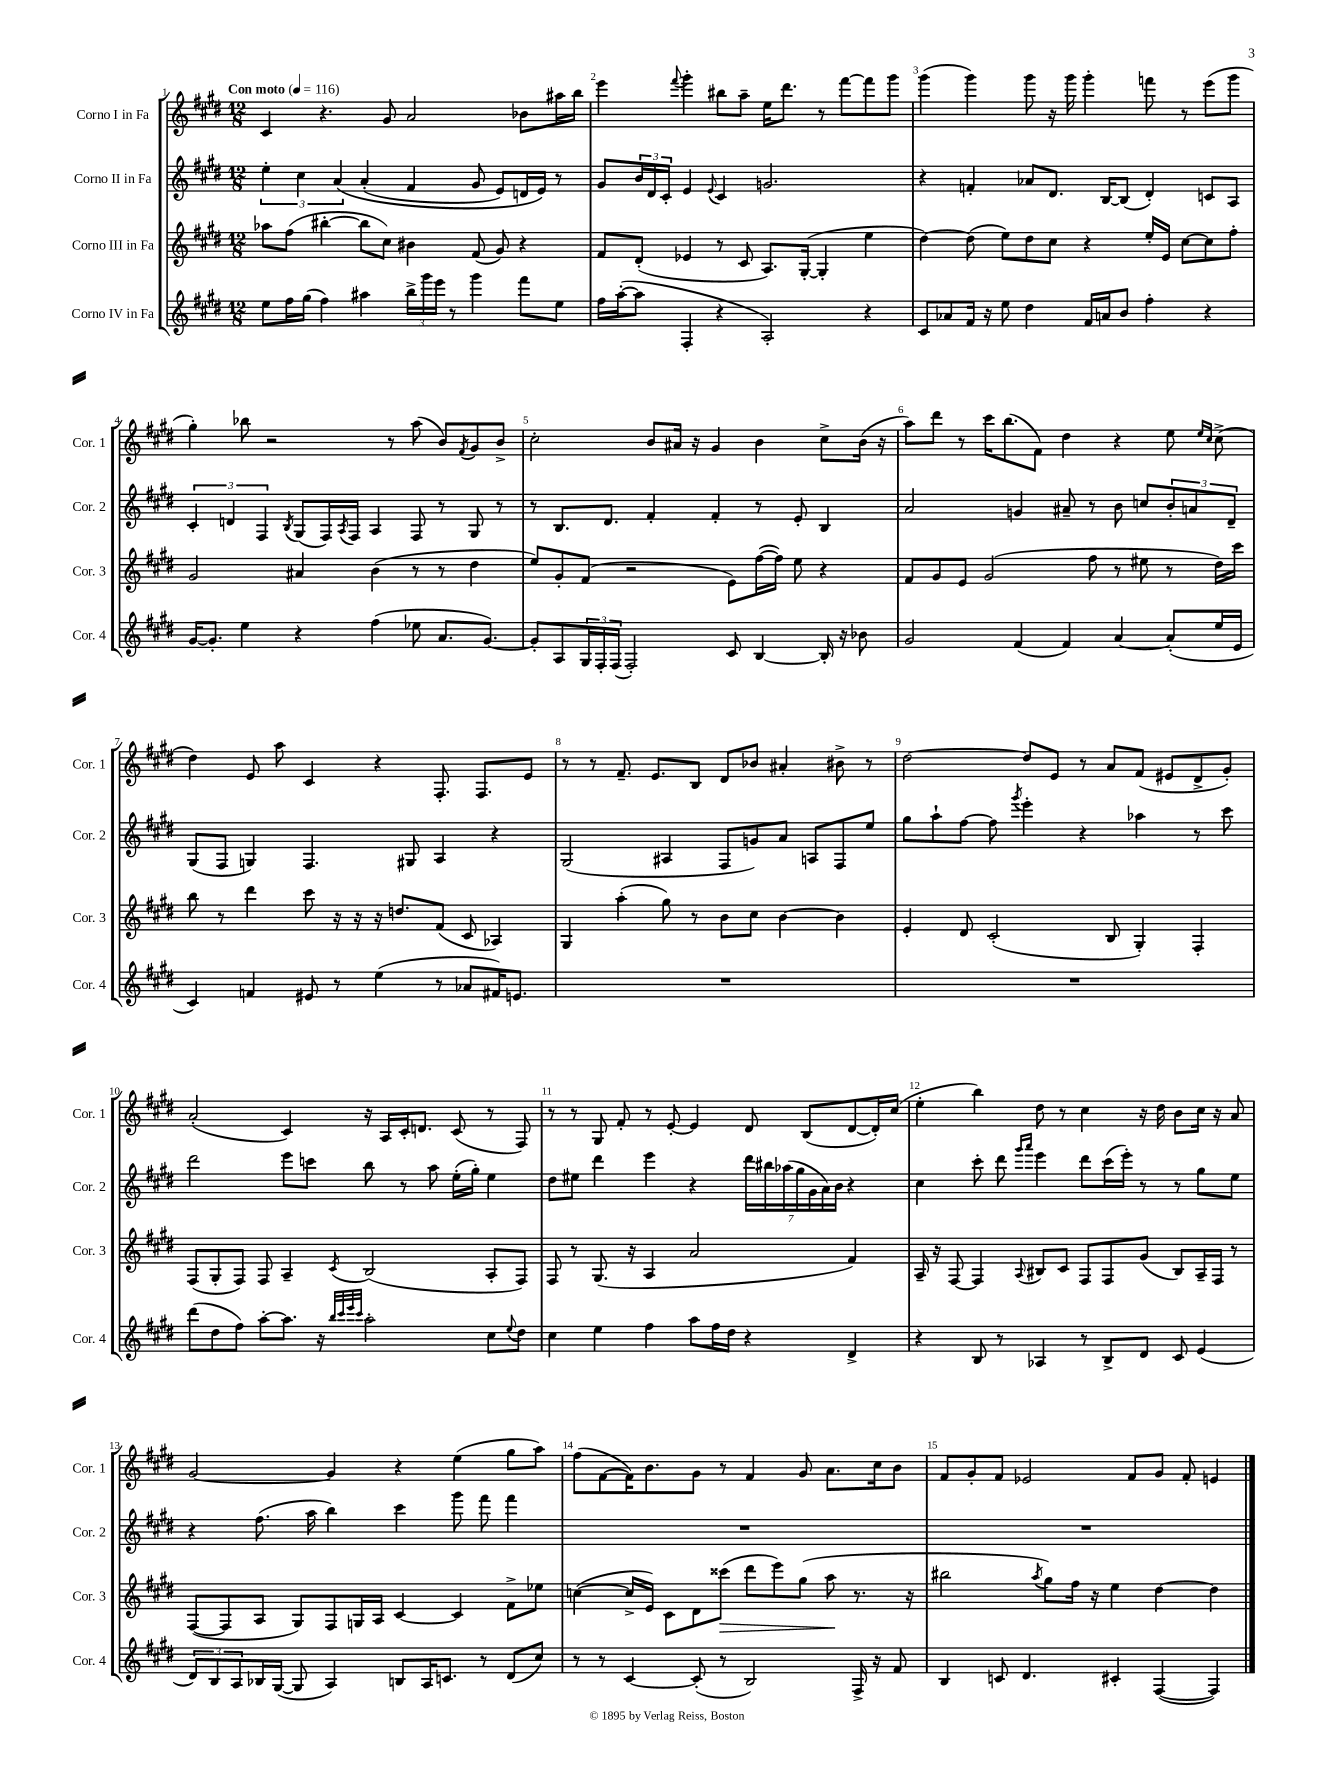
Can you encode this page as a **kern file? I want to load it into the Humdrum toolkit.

**kern	**kern	**kern	**kern
*staff4	*staff3	*staff2	*staff1
*clefG2	*clefG2	*clefG2	*clefG2
*k[f#c#g#d#]	*k[f#c#g#d#]	*k[f#c#g#d#]	*k[f#c#g#d#]
*M12/8	*M12/8	*M12/8	*M12/8
*MM116	*MM116	*MM116	*MM116
8ee	8aa-	6ee'	4c#
16ff#	(8ff#	.	.
.	.	6cc#	.
(16gg#	.	.	.
4ff#)	[4bb#'	.	4.r
.	.	&(6a	.
4aa#	8bb#]	(4a'	.
.	8cc#)	.	8g#
24bb^	4b#	4f#	2a
24ggg#	.	.	.
24eee	.	.	.
8r	.	.	.
4ggg#	(8f#	8g#	.
.	8g#)	8e)	.
8fff#	4r	16d	8b-
.	.	16e&)	.
8ee	.	8r	16aa#
.	.	.	16bb
=	=	=	=
16ff#	8f#	8g#	4eee
([16aa'	.	.	.
8aa]	(8d#'	24b	.
.	.	24d#	.
.	.	24c#'	.
.	.	.	8qqfff#
4F#'	4e-	4e	4ggg#'
.	.	8qqe	.
4r	8r	4c#	8bb#
.	8c#	.	8aa~
2A')	8.A)	2.g	16ee
.	.	.	8.ddd#
.	([16G#'	.	.
.	4G#']	.	8r
.	.	.	[8fff#
4r	4ee	.	8fff#]
.	.	.	8ggg#
=	=	=	=
8c#	[4dd#)	4r	(4ggg#
8a-	.	.	.
16f#	(8dd#]	4f'	4ggg#)
16r	.	.	.
8ee	8ee)	.	.
4dd#	8dd#	8a-	8ggg#
.	8cc#	8.d#	16r
.	.	.	16ggg#
16f#	4r	.	4ggg#'
16a	.	[16B	.
8b	.	(8B]	.
4ff#'	16ee'	4d#')	8fff
.	16e	.	.
.	[8cc#	.	8r
4r	8cc#]	8c	(8eee
.	8ff#'	8A	8ggg#
=	=	=	=
[16g#	2g#	6c#'	4gg#')
8.g#']	.	.	.
.	.	6d	.
4ee	.	.	8bb-
.	.	6F#	.
.	.	.	2r
.	.	8qB	.
4r	4a#	(8G#	.
.	.	16F#)	.
.	.	8qA	.
.	.	16F#	.
(4ff#	(4b	4A	.
.	.	.	8r
8ee-	8r	8F#	(8aa
8.a	8r	8r	8b)
.	.	.	8qf#
.	4dd#	8G#	8g#
[8.g#)	.	.	.
.	.	8r	8b^
=	=	=	=
8g#']	8ee)	8r	2cc#'
8A	8g#'	8.B	.
24G#	(8f#	.	.
24F#'	.	.	.
.	.	8.d#	.
(24F#	.	.	.
2F#')	2r	.	.
.	.	4f#'	8b
.	.	.	16a#
.	.	.	16r
.	.	4f#'	4g#
8c#	8e)	.	.
[4B	([16ff#	8r	4b
.	16ff#])	.	.
.	8ee	8e'	.
16B']	4r	4B	8cc#^
16r	.	.	.
8b-	.	.	(16b
.	.	.	16r
=	=	=	=
2g#	8f#	2a	8aa)
.	8g#	.	8ddd#
.	8e	.	8r
.	(2g#	.	16ccc#
.	.	.	(8.bb
(4f#	.	4g	.
.	.	.	8f#)
4f#)	.	8a#~	4dd#
.	8ff#	8r	.
[4a	8r	8b	4r
.	8ee#	8cc	.
(8a']	8r	12b'	8ee
.	.	12a	.
.	.	.	16qqee
.	.	.	16qqcc#
16ee	16dd#)	.	(8cc#^
.	.	12d#~	.
16e	16ccc#	.	.
=	=	=	=
4c#)	8bb	(8G#	4dd#)
.	8r	8F#	.
4f	4ddd#	4G)	8e
.	.	.	8aa
8e#	8ccc#	4.F#	4c#
8r	16r	.	.
.	16r	.	.
(4ee	16r	.	4r
.	8.dd	.	.
.	.	8G#	.
8r	(8f#	4A	8.F#'
8a-	8c#	.	.
.	.	.	8.F#
16f#)	4A-)	4r	.
8.e	.	.	.
.	.	.	8e
=	=	=	=
1.r	4G#	(2G#	8r
.	.	.	8r
.	(4aa'	.	8.f#~
.	.	.	8.e
.	8gg#)	4A#	.
.	8r	.	8B
.	8b	8F#	8d#
.	8cc#	8g)	8b-
.	[4b	8a	4a#'
.	.	8A	.
.	4b]	8F#	8b#^
.	.	8ee	8r
=	=	=	=
1.r	4e'	8gg#	[2dd#
.	.	8aa`	.
.	8d#	[8ff#	.
.	(2c#'	8ff#]	.
.	.	8qggg#	.
.	.	4eee'	8dd#]
.	.	.	8e
.	.	4r	8r
.	8B	.	8a
.	4G#')	4aa-	(8f#
.	.	.	8e#
.	4F#'	8r	8d#^
.	.	8ccc#	8g#')
=	=	=	=
(8ddd#	(8F#	2ddd#	(2a'
8dd#	8G#'	.	.
8ff#)	8F#)	.	.
[8aa'	8F#	.	.
8.aa]	4A~	8eee	4c#)
.	.	8ccc	.
16r	.	.	.
32qqbb	.	.	.
32qqccc#	.	.	.
32qqeee	.	.	.
32qqccc#	8qc#	.	.
2aa'	(2B	8bb	16r
.	.	.	16A
.	.	8r	16c#'
.	.	.	8.d
.	.	8aa	.
.	.	(16ee'	(8c#
.	.	16gg#')	.
8cc#	8A'	4ee	8r
8qqee	.	.	.
8dd#	8F#)	.	8F#)
=	=	=	=
4cc#	8F#	8dd#	8r
.	8r	8ee#	8r
4ee	(8.G#	4ddd#	8G#
.	.	.	8f#'
.	16r	.	.
4ff#	4A	4eee	8r
.	.	.	[8e'
8aa	2a	4r	4e]
16ff#	.	.	.
16dd#	.	.	.
4r	.	28ddd#	8d#
.	.	28bb#	.
.	.	(28aa-	.
.	.	28gg#	.
.	.	.	(8B
.	.	28g#	.
.	.	28a)	.
.	.	28b	.
4d#^	4f#)	4r	[8d#
.	.	.	16d#'])
.	.	.	(16cc#
=	=	=	=
4r	16A~	4cc#	4ee'
.	16r	.	.
.	[8F#	.	.
8B	4F#]	8ccc#'	4bb)
8r	.	8ddd#	.
.	.	16qqggg#	.
.	8qqA	16qqaaa	.
4A-	8B#	4eee	8dd#
.	8c#	.	8r
8r	8F#	8ddd#	4cc#
8B^	8F#	(16ccc#	.
.	.	16eee')	.
8d#	(8g#	8r	16r
.	.	.	16dd#
8c#	8B#)	8r	8b
(4e	16A~	8gg#	16cc#
.	16F#	.	16r
.	8r	8ee	8a
=	=	=	=
12d#)	([8F#	4r	[2g#
12B	.	.	.
.	8F#]	.	.
12A	.	.	.
16B-	8A	(8.ff#	.
([16G#	.	.	.
8G#]	8G#)	.	.
.	.	16aa	.
4A)	8F#	4bb)	4g#]
.	16G	.	.
.	16A	.	.
8B	[4c#	4ccc#	4r
16A	.	.	.
8.c	.	.	.
.	4c#]	8ggg#	(4ee
8r	.	8fff#	.
(8d#	8f#^	4fff#	8gg#
8cc#)	8ee-	.	8aa)
=	=	=	=
8r	([4cc	1.r	(8ff#
8r	.	.	[8f#
[4c#	16cc^]	.	16f#])
.	16e)	.	8.b
.	8c#	.	.
(8c#']	8d#	.	8g#
8r	(8ccc##	.	8r
2B)	8ddd#	.	4f#
.	8eee)	.	.
.	(8gg#	.	8g#
.	8aa	.	8.a
16F#^	8.r	.	.
16r	.	.	16cc#
8f#	.	.	8b
.	16r	.	.
=	=	=	=
4B	2bb#	1.r	8f#
.	.	.	8g#'
8c	.	.	8f#
4.d#	.	.	2e-
.	8qaa	.	.
.	8gg#)	.	.
.	16ff#	.	.
.	16r	.	.
4c#'	4ee	.	.
.	.	.	8f#
([4F#	[4dd#	.	8g#
.	.	.	8f#'
4F#])	4dd#]	.	4e
==	==	==	==
*-	*-	*-	*-
